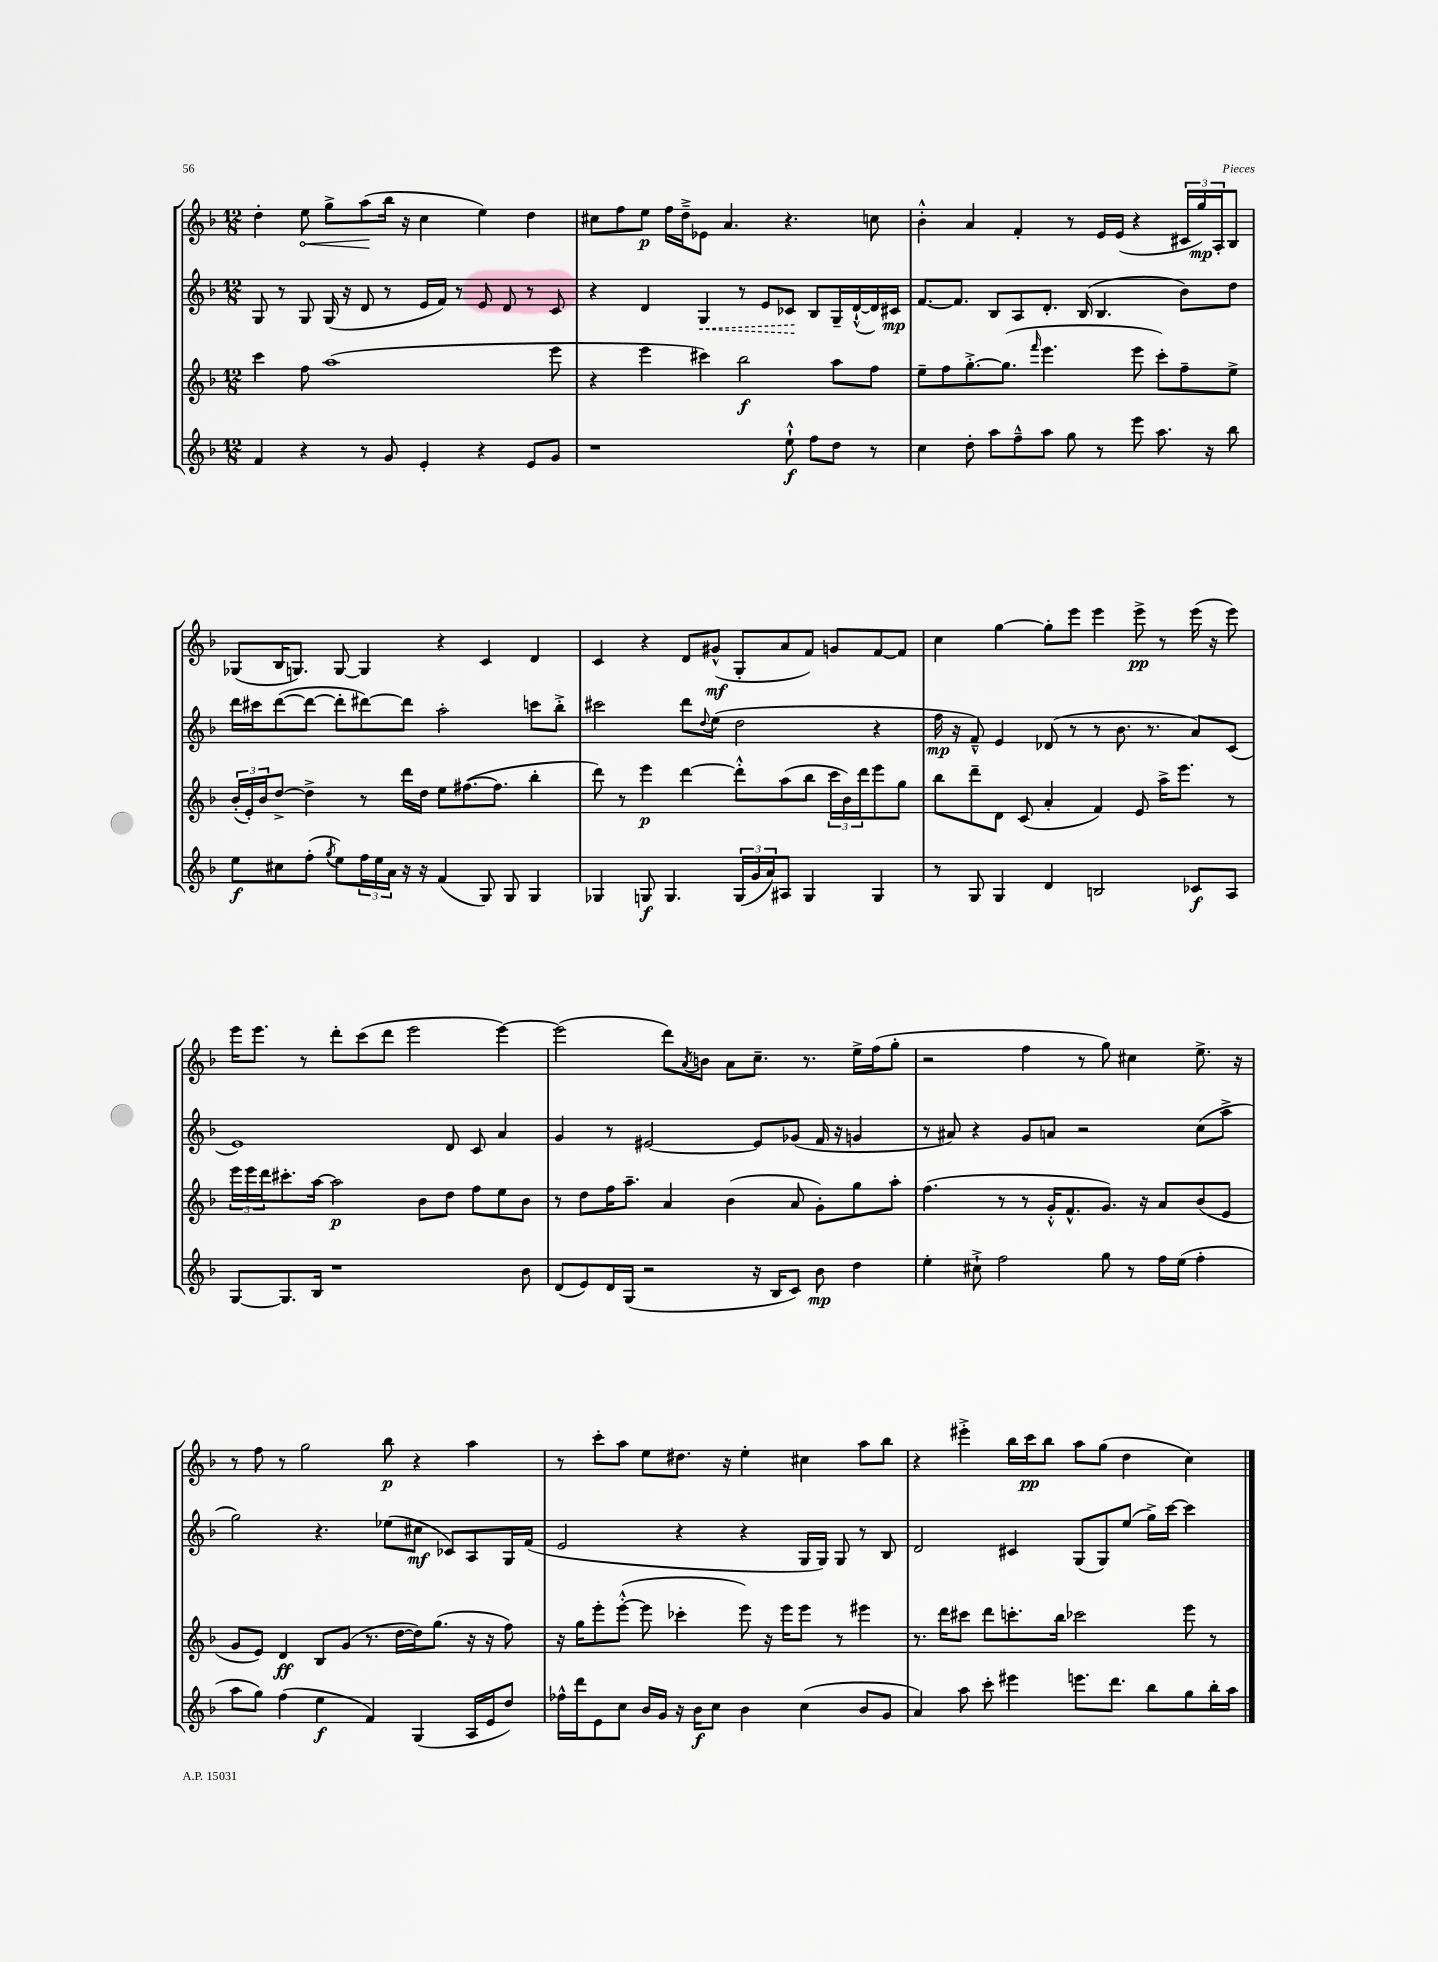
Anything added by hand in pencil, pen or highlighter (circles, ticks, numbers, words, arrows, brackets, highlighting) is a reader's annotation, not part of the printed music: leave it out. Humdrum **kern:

**kern	**kern	**kern	**kern
*staff4	*staff3	*staff2	*staff1
*clefG2	*clefG2	*clefG2	*clefG2
*k[b-]	*k[b-]	*k[b-]	*k[b-]
*M12/8	*M12/8	*M12/8	*M12/8
4f	4ccc	8G	4dd'
.	.	8r	.
4r	8ff	8G	8ee
.	(1aa	(16G	8gg^
.	.	16r	.
8r	.	8d	(8aa
8g	.	8r	16bb-
.	.	.	16r
4e'	.	16e	4cc
.	.	16f)	.
.	.	8r	.
4r	.	8e	4ee)
.	.	8d	.
8e	.	8r	4dd
8g	8eee	8c	.
=	=	=	=
1r	4r	4r	8cc#
.	.	.	8ff
.	4eee	4d	8ee
.	.	.	16ff
.	.	.	16dd~^
.	4ccc#)	4G	8e-
.	.	.	4.a
.	2bb-	8r	.
.	.	8e	.
8ee`^^	.	8c-	4.r
8ff	.	8B-	.
8dd	8aa	16G~	.
.	.	([16d`^^	.
8r	8ff	16d])	8cc
.	.	16c#	.
=	=	=	=
4cc	8ee~	[8.f	4b-'^^
.	8ff	.	.
.	.	8.f]	.
8dd'	[8.gg'^	.	4a
8aa	.	8B-	.
.	(8.gg]	.	.
8ff~^^	.	8A	4f'
.	16qqfff	.	.
8aa	4.eee	8.d'	.
8gg	.	.	8r
.	.	(16B-	.
8r	.	4.B-	16e
.	.	.	(16e
8eee	8eee	.	4r
8.aa	8ccc')	.	.
.	8ff~	8b-)	24c#
.	.	.	24gg)
16r	.	.	.
.	.	.	24A'
8bb-	8ee^	8dd	8B-
=	=	=	=
8ee	(24b-'	16ddd	(8G-
.	24e')	.	.
.	.	16ccc#	.
.	24b-	.	.
8cc#	[8dd^	([8ddd	16B-
.	.	.	8.G)
(8ff'	4dd^]	8ddd_	.
8qgg	.	.	.
8ee)	.	8ddd']	[8G
24ff	8r	[8ddd#)	4G]
24ee	.	.	.
24a	.	.	.
16r	16ddd	8ddd#]	.
16r	16dd	.	.
(4f	8ee	2aa'	4r
.	([8.ff#	.	.
8G)	.	.	4c
.	8.ff#]	.	.
8G	.	.	.
4G	4bb-'	8ccc	4d
.	.	8bb-'^	.
=	=	=	=
4G-	8ddd)	2ccc#	4c
.	8r	.	.
8G	4eee	.	4r
4.G	.	.	.
.	[4ddd	8ddd	8d
.	.	8qqdd	.
.	.	(8ee	(8g#^^
(24G	8ddd'^^]	2dd	8G'
24g	.	.	.
24a)	.	.	.
8A#	(8aa	.	8a
4G	8bb-	.	8f)
.	24ccc	.	8g
.	24b-)	.	.
.	24ddd	.	.
4G	8eee	4r	[8f
.	8gg	.	8f]
=	=	=	=
8r	8bb-	16ff	4cc
.	.	16r	.
8G	8ddd~	8f~^^)	.
4G	8d	4e	[4gg
.	(8c	.	.
4d	4a'	(8d-	8gg']
.	.	8r	8eee
2B	4f)	8r	4eee
.	.	8.b-	.
.	8e	.	8eee^
.	.	8.r	.
.	16aa^	.	8r
.	8.eee	.	.
8c-	.	8a)	(16eee
.	.	.	16r
8A	8r	(8c	8eee)
=	=	=	=
[8G	24eee	1e)	16eee
.	24eee	.	.
.	.	.	8.eee
.	24ddd	.	.
8.G]	8.ccc#'	.	.
.	.	.	8r
16B-	[16aa	.	.
1r	2aa]	.	8ddd'
.	.	.	(8ccc
.	.	.	8ddd
.	.	.	2eee
.	8b-	.	.
.	8dd	8d	.
.	8ff	8c	.
.	8ee	4a	[4eee)
8b-	8b-	.	.
=	=	=	=
(8d	8r	4g	(2eee]
8e)	8dd	.	.
16d	16ff	8r	.
(16G	8.aa~	.	.
2r	.	[2e#	.
.	4a	.	8ddd)
.	.	.	8qa
.	.	.	8b
.	(4b-	.	8a
16r	.	8e#]	8.cc~
16B-	.	.	.
8c)	8a	(8g-	.
.	.	.	8.r
8b-	8g')	16f	.
.	.	16r	.
4dd	8gg	4g	16ee^
.	.	.	(16ff
.	8aa'	.	8gg'
=	=	=	=
4ee'	(4.ff	8r	2r
.	.	8a#)	.
8cc#`^	.	4r	.
2ff	8r	.	.
.	8r	8g	4ff
.	16g'^^	8a	.
.	8.f^^	.	.
.	.	2r	8r
8gg	8.g)	.	8gg)
8r	.	.	4cc#
.	16r	.	.
16ff	8a	.	.
(16ee	.	.	.
4ff'	(8b-	(8cc	8.ee^
.	8e	8aa^	.
.	.	.	16r
=	=	=	=
8aa	8g	2gg)	8r
8gg)	8e)	.	8ff
(4ff	4d	.	8r
.	.	.	2gg
4ee	8B-	4.r	.
.	(8g	.	.
4f)	8.r	.	.
.	.	(8ee-	8bb-
.	[16dd	.	.
(4G	16dd])	8cc#	4r
.	(8.gg	.	.
.	.	8c-)	.
16A	16r	8A	4aa
16e	16r	.	.
8dd)	8ff)	16G	.
.	.	(16f	.
=	=	=	=
16ff-^^	16r	2e	8r
16ddd	16gg	.	.
8e	8eee'	.	8ccc'
8cc	([8eee'^^	.	8aa
16b-	8eee]	.	8ee
16g	.	.	.
16r	4ccc-'	4r	8.dd#
16b-	.	.	.
8cc	.	.	.
.	.	.	16r
4b-	8eee)	4r	4ee'
.	16r	.	.
.	16eee	.	.
(4cc	8eee	16G	4cc#
.	.	16G)	.
.	8r	8G	.
8b-	4eee#	8r	8aa
8g	.	8B-	8bb-
=	=	=	=
4a)	8.r	2d	4r
.	16ddd	.	.
8aa	8ccc#	.	4eee#'^
8ccc'	8ddd	.	.
4eee#	8.ccc'	4c#	16bb-
.	.	.	16ccc
.	.	.	8bb-
.	16bb-	.	.
8.eee	2ccc-	(8G	8aa
.	.	8G)	(8gg
8.ddd	.	.	.
.	.	(8ee	4dd
8bb-	.	16gg^)	.
.	.	[16ccc	.
8gg	8eee	4ccc]	4cc)
16bb-'	8r	.	.
16aa	.	.	.
==	==	==	==
*-	*-	*-	*-
